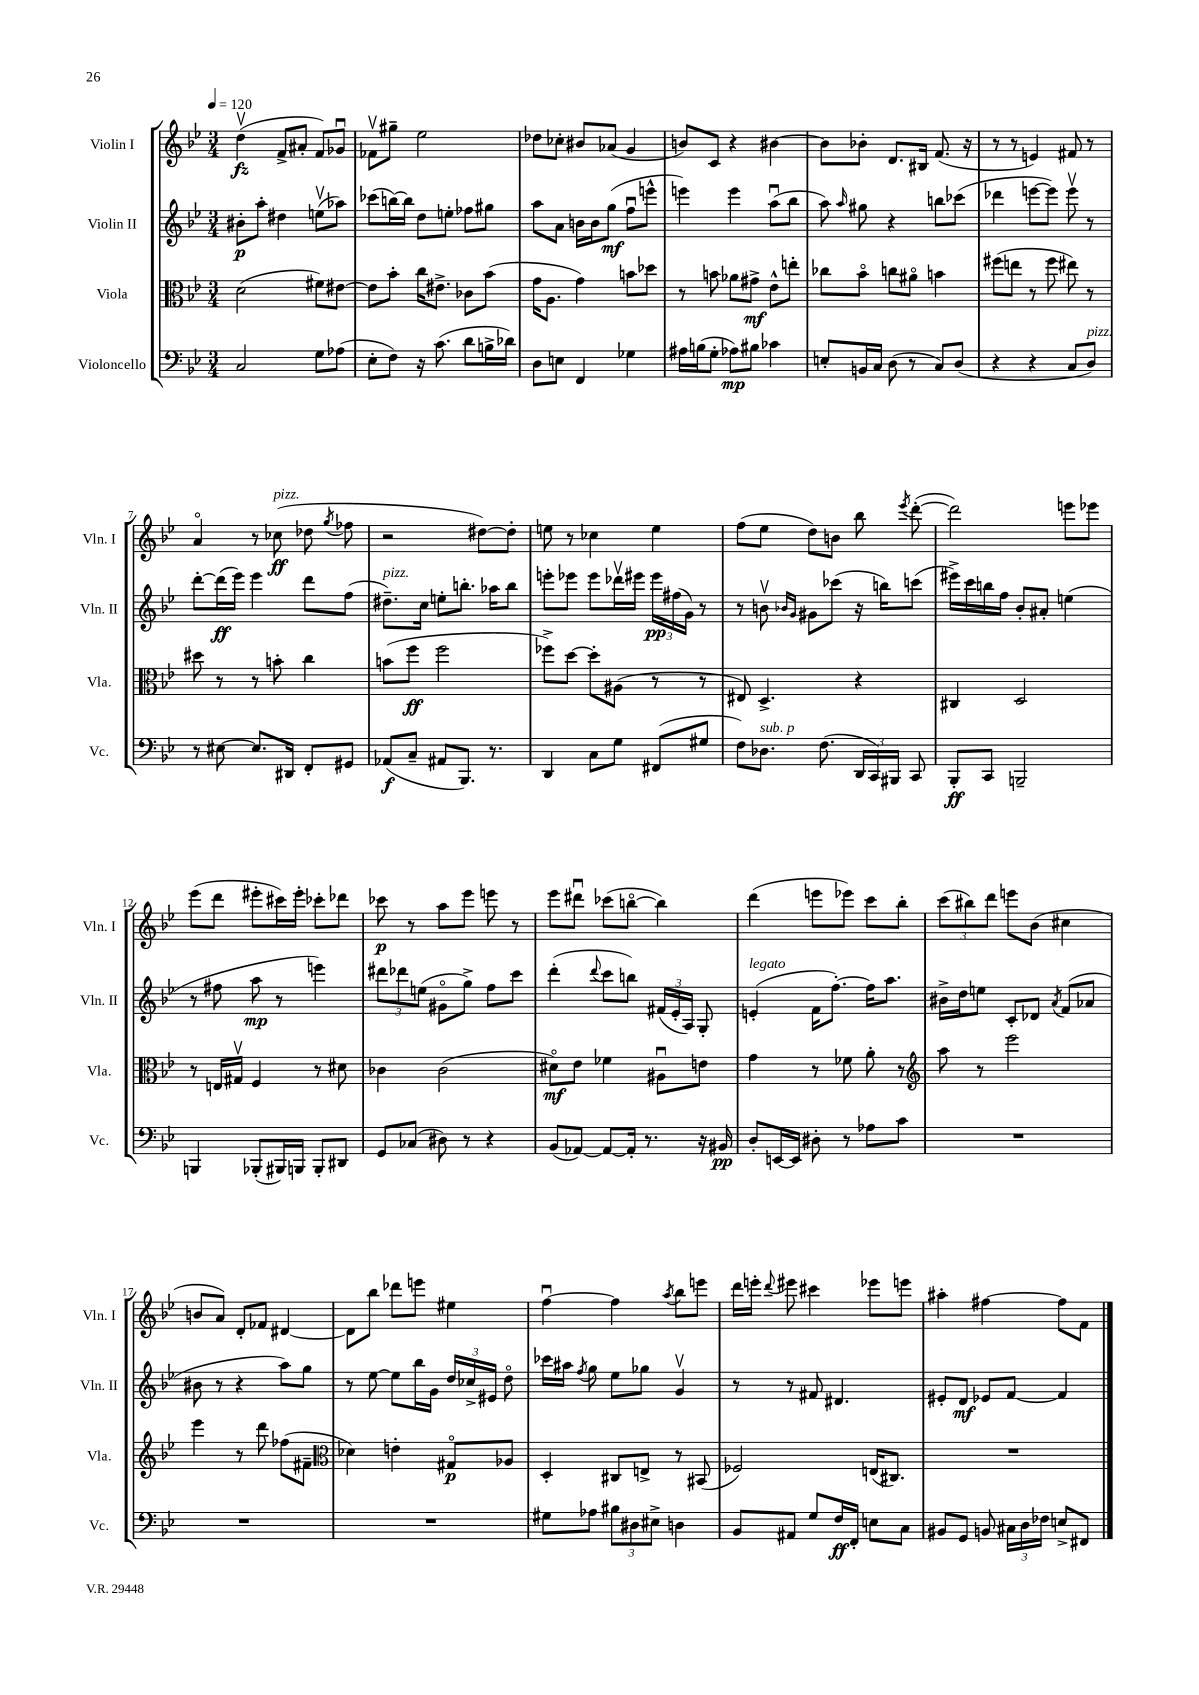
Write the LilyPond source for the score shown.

<<
\new StaffGroup <<
\new Staff = "s0" \with { instrumentName = "Violin I" shortInstrumentName = "Vln. I" } {
    \clef treble \key bes \major \numericTimeSignature \time 3/4 \tempo 4 = 120
    \autoBeamOff d''4\upbow\fz( f'8[-> ais'8]-. f'8[) ges'8]\downbow |
    fes'8[\upbow gis''8]-- ees''2 |
    des''8[ ces''8]-. bis'8[ aes'8]( g'4 |
    b'8[) c'8] r4 bis'4~ |
    bis'8[ bes'8]-. d'8.[ bis16] f'8.( r16 |
    r8 r8 e'4) fis'8 r8 |
    a'4\flageolet r8 ces''8\ff^\markup { \italic "pizz." }( des''8 \acciaccatura { g''8 } fes''8 |
    r2 dis''8[~) dis''8]-. |
    e''8 r8 ces''4 e''4 |
    f''8[( ees''8] d''8[) b'8] bes''8 \acciaccatura { ees'''8 } d'''8~-.( |
    d'''2) e'''8[ ees'''8] |
    ees'''8[( d'''8] eis'''8[-. cis'''16) eis'''16]-. ces'''8[-. des'''8] |
    ces'''8\p r8 a''8[ ees'''8] e'''8 r8 |
    ees'''8[ dis'''8]\downbow ces'''8[( b''8]~\flageolet b''4) |
    d'''4( e'''8[ ees'''8]) c'''8[ bes''8]-. |
    \tuplet 3/2 { c'''8[( bis''8) d'''8] } e'''8[ bes'8]( cis''4 |
    b'8[ a'8]) d'8[-. fes'8] dis'4~ |
    dis'8[ bes''8] des'''8[ e'''8] eis''4 |
    f''4~\downbow f''4 \acciaccatura { a''8 } bes''8[ e'''8] |
    d'''16[ e'''16]-. \appoggiatura { d'''8 } eis'''8 cis'''4 ees'''8[ e'''8] |
    ais''4-. fis''4~ fis''8[ f'8] \bar "|." |
}
\new Staff = "s1" \with { instrumentName = "Violin II" shortInstrumentName = "Vln. II" } {
    \clef treble \key bes \major \numericTimeSignature \time 3/4
    \autoBeamOff bis'8[-.\p a''8]-. dis''4 e''8[\upbow( aes''8]) |
    ces'''8[( b''16~) b''16] d''8[ e''8]-. fes''8[ gis''8] |
    a''8[ a'8] b'16[ b'16 g''8]\mf( f''8[\downbow e'''8]-^ |
    e'''4) e'''4 a''8[\downbow( bes''8] |
    a''8) \grace { a''16 } gis''8 r4 b''8[ ces'''8]( |
    des'''4 e'''8[~ e'''8]) e'''8\upbow r8 |
    d'''8[~-. d'''16\ff( ees'''16]) ees'''4 d'''8[ f''8]( |
    dis''8.[--^\markup { \italic "pizz." }) c''16] e''8[-. b''8.]-. aes''16[ b''8] |
    e'''8[-. ees'''8] ees'''8[ des'''16\upbow eis'''16] \tuplet 3/2 { eis'''16[\pp fis''16( g'16]) } r8 |
    r8 b'8\upbow \grace { bes'16[ g'16] } gis'8[ ces'''8]( r16 b''16[) c'''8]( |
    eis'''16[->) c'''16 b''16 f''16] bes'8[-. ais'8]-. e''4( |
    r8 fis''8 a''8\mp r8 e'''4) |
    \tuplet 3/2 { dis'''8[ des'''8 e''8]( } gis'8[\flageolet g''8]->) f''8[ c'''8] |
    d'''4-.( \appoggiatura { d'''8 } c'''8[ b''8]) \tuplet 3/2 { fis'16[( ees'16-. a16]) } g8-. |
    e'4-.^\markup { \italic "legato" }( f'16[ f''8.]~-.) f''16[ a''8.] |
    bis'16[-> d''16 e''8] c'8[-. des'8] \acciaccatura { a'8 } f'8[( aes'8] |
    bis'8 r8 r4 a''8[) g''8] |
    r8 ees''8~ ees''8[ bes''16 g'16] \tuplet 3/2 { d''16[ ces''16-> eis'16] } d''8\flageolet |
    ces'''16[ ais''16] \acciaccatura { f''8 } g''8 ees''8[ ges''8] g'4\upbow |
    r8 r8 fis'8 dis'4. |
    eis'8[-. d'8]\mf ees'8[ f'8]~ f'4 \bar "|." |
}
\new Staff = "s2" \with { instrumentName = "Viola" shortInstrumentName = "Vla." } {
    \clef alto \key bes \major \numericTimeSignature \time 3/4
    \autoBeamOff d'2( fis'8[) eis'8]~ |
    eis'8[ bes'8]-. c''16[ eis'8.]-> ces'8[ bes'8]( |
    g'16[ a8.] g'4) b'8[ des''8] |
    r8 b'8 aes'8[ gis'8]->\mf ees'8[-^ e''8]-. |
    ces''8[ bes'8]\flageolet c''8[ ais'8]\flageolet b'4 |
    fis''8[( e''8] r8 fis''8 eis''8) r8 |
    dis''8 r8 r8 b'8-. c''4 |
    b'8[( f''8]\ff f''2 |
    fes''8[->) d''8]~ d''8[-. ais8]( r8 r8 |
    eis8) d4.-> r4 |
    cis4 d2 |
    r8 e16[ gis16]\upbow f4 r8 dis'8 |
    ces'4 ces'2( |
    dis'8[\flageolet\mf) ees'8] fes'4 ais8[\downbow e'8] |
    g'4 r8 fes'8 a'8-. r8 |
    \clef treble a''8 r8 ees'''2 |
    ees'''4 r8 d'''8 fes''8[( fis'8]-- |
    \clef alto des'4) e'4-. gis8[\flageolet\p aes8] |
    d4-. cis8[ e8]-> r8 bis,8( |
    fes2) e16[( cis8.]) |
    R2. \bar "|." |
}
\new Staff = "s3" \with { instrumentName = "Violoncello" shortInstrumentName = "Vc." } {
    \clef bass \key bes \major \numericTimeSignature \time 3/4
    \autoBeamOff c2 g8[ aes8]( |
    ees8[-. f8]) r16 c'8.( d'8[ b16-> des'16]) |
    d8[ e8] f,4 ges4 |
    ais16[ b16( g8]-. aes8[\mp) bis8] ces'4 |
    e8[-. b,16 c16] d8( r8 c8[) d8]( |
    r4 r4 c8[ d8]^\markup { \italic "pizz." }) |
    r8 eis8~ eis8.[ dis,16] f,8[-. gis,8] |
    aes,8[\f( c8]-- ais,8[ bes,,8.]) r8. |
    d,4 c8[ g8] fis,8[( gis8] |
    f8[) des8.]^\markup { \italic "sub. p" } f8.( \tuplet 3/2 { d,16[ c,16) bis,,16] } c,8 |
    bes,,8[-.\ff c,8] b,,2-- |
    b,,4 bes,,8[-.( bis,,16) b,,16] b,,8[-. dis,8] |
    g,8[ ces8]( dis8) r8 r4 |
    bes,8[( aes,8]~) aes,8[~ aes,16]-. r8. r16 bis,16\pp |
    d8[-. e,16~ e,16] dis8-. r8 aes8[ c'8] |
    R2. |
    R2. |
    R2. |
    gis8[ aes8] \tuplet 3/2 { bis8[ dis8 eis8]-> } d4 |
    bes,8[ ais,8] g8[ f16\ff f,16]-. e8[ c8] |
    bis,8[ g,8] b,8 \tuplet 3/2 { cis16[ d16 fes16] } e8[-> fis,8] \bar "|." |
}
>>
>>
